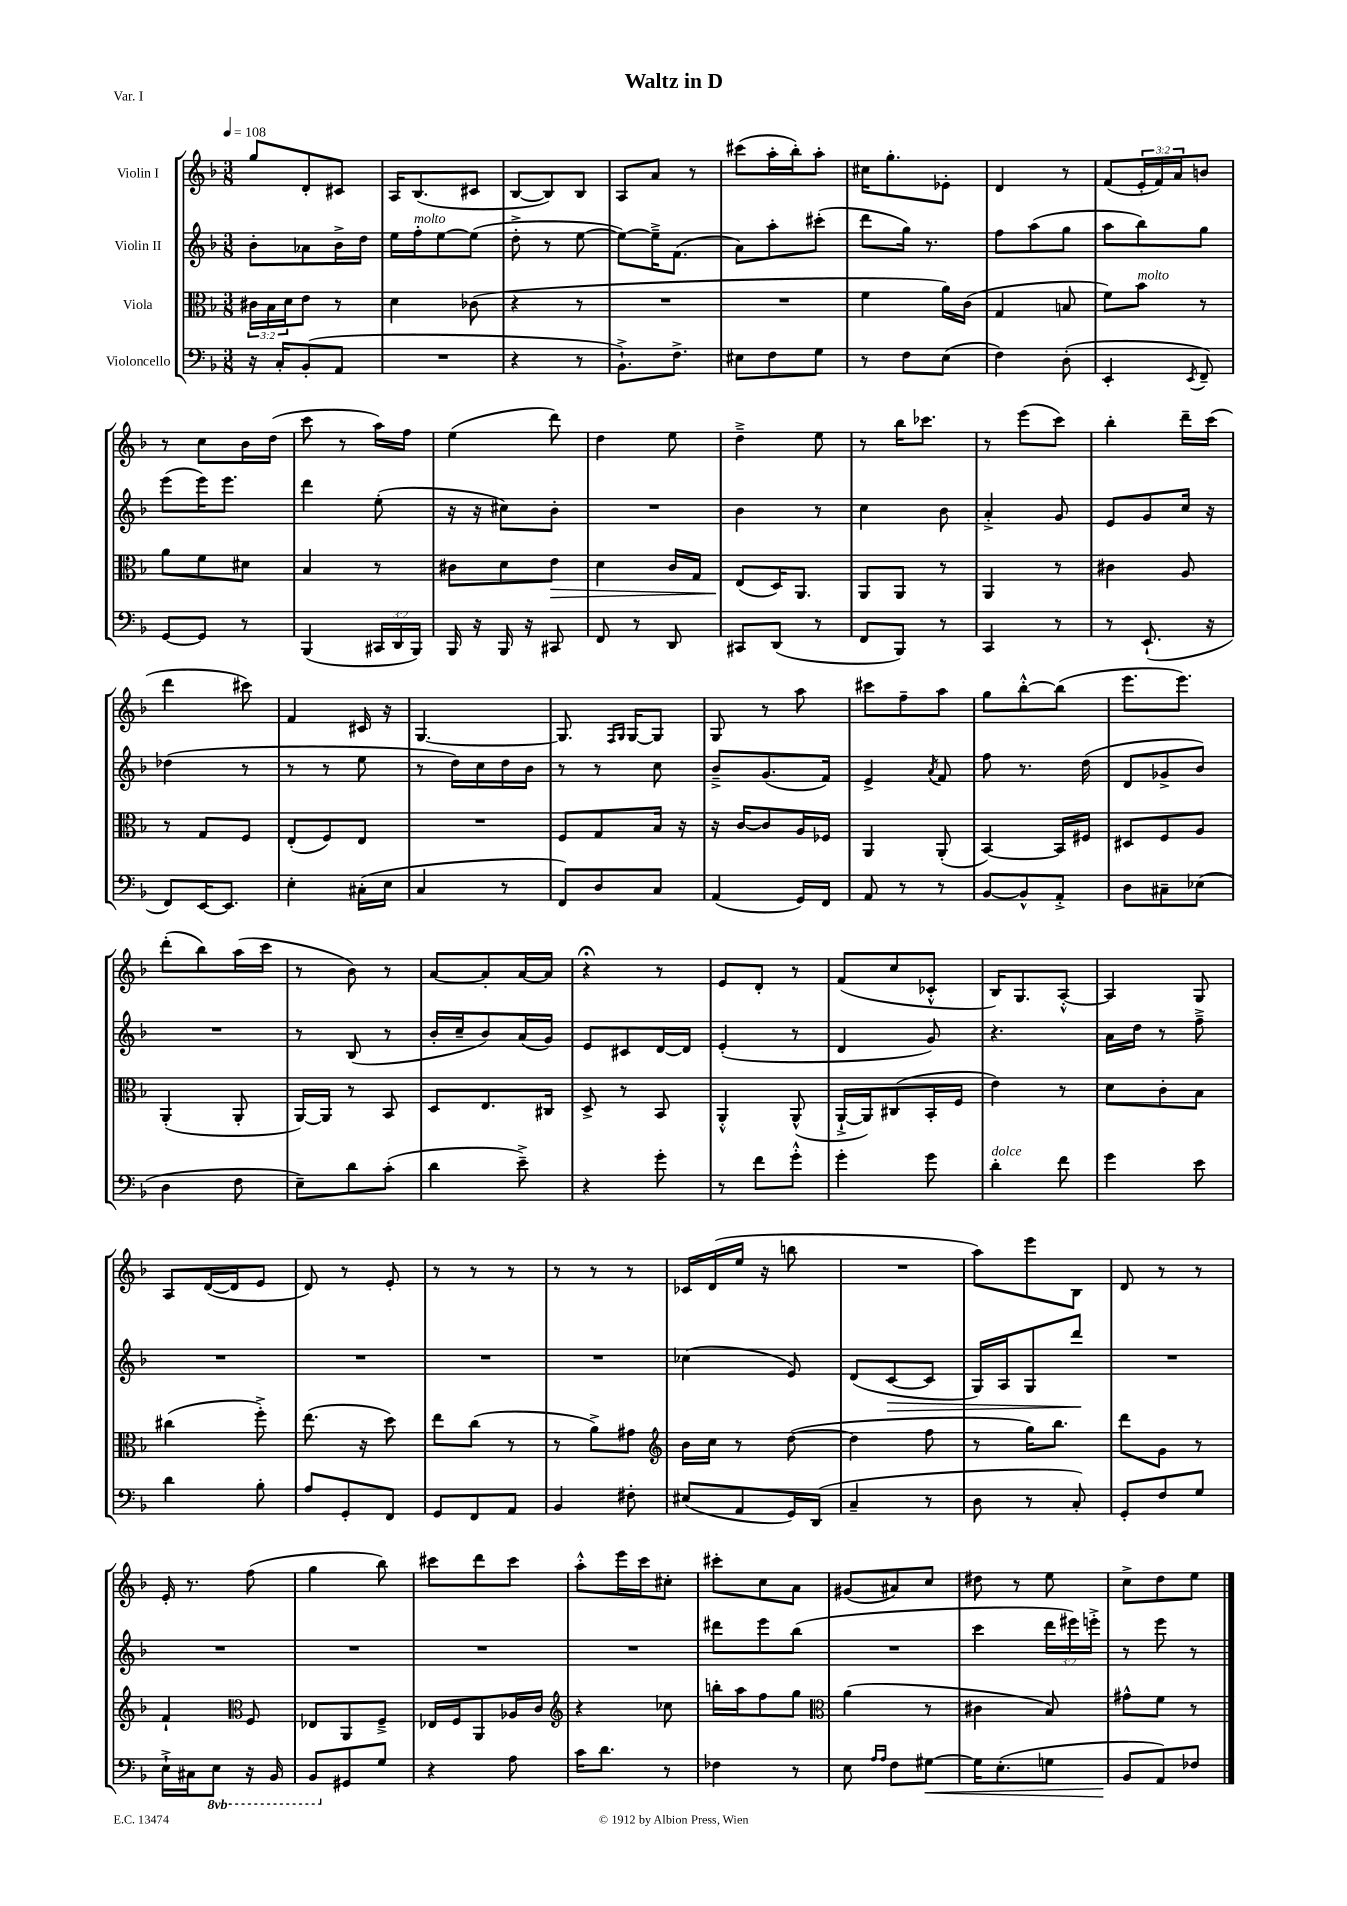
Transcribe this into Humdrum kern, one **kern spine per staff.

**kern	**dynam	**kern	**dynam	**kern	**dynam	**kern
*part4	*part4	*part3	*part3	*part2	*part2	*part1
*staff4	*staff4	*staff3	*staff3	*staff2	*staff2	*staff1
*I"Violoncello	*	*I"Viola	*	*I"Violin II	*	*I"Violin I
*clefF4	*	*clefC3	*	*clefG2	*	*clefG2
*k[b-]	*	*k[b-]	*	*k[b-]	*	*k[b-]
*M3/8	*	*M3/8	*	*M3/8	*	*M3/8
*MM108	*	*MM108	*	*MM108	*	*MM108
=1	=1	=1	=1	=1	=1	=1
16r	.	24c#X\LL	.	8b-'\L	.	8gg/L
.	.	24B-\	.	.	.	.
16C'/KL	.	.	.	.	.	.
.	.	24d\J	.	.	.	.
(8BB-'/	.	8e\J	.	8a-X\	.	8d'/
8AA/J	.	8r	.	16b-^\L	.	8c#X/J
.	.	.	.	16dd\JJ	.	.
=2	=2	=2	=2	=2	=2	=2
4.r	.	4d\	.	16ee\LL	.	16A/KL
!	!	!	!	!LO:TX:a:i:t=molto	!	!
.	.	.	.	16ff'\J	.	(8.B-/
.	.	.	.	[8ee\	.	.
.	.	(8c-X\	.	(8ee\J]	.	8c#X/J
=3	=3	=3	=3	=3	=3	=3
4r	.	4r	.	8dd'^\	.	[8B-/L
.	.	.	.	8r	.	8B-/])
8r	.	8r	.	[8ee\	.	8B-/J
=4	=4	=4	=4	=4	=4	=4
8.BB-`^\L)	.	4.r	.	8ee\L_)	.	8A/L
.	.	.	.	16ee~^\K]	.	8a/J
8.F^\J	.	.	.	(8.f\J	.	.
.	.	.	.	.	.	8r
=5	=5	=5	=5	=5	=5	=5
8E#X\L	.	4.r	.	8a\L)	.	(8ccc#X\L
8F\	.	.	.	8aa'\	.	16aa'\L
.	.	.	.	.	.	16bb-'\J)
8G\J	.	.	.	(8ccc#X'\J	.	8aa'\J
=6	=6	=6	=6	=6	=6	=6
8r	.	4f\	.	8ddd\L	.	16cc#X\KL
.	.	.	.	.	.	8.gg'\
8F\L	.	.	.	16gg\Jk)	.	.
.	.	.	.	8.r	.	.
(8E\J	.	16a\LL)	.	.	.	8e-X'\J
.	.	(16c\JJ	.	.	.	.
=7	=7	=7	=7	=7	=7	=7
4F\)	.	4G/	.	8ff\L	.	4d/
.	.	.	.	(8aa\	.	.
(8D'\	.	8Bn/	.	8gg\J	.	8r
=8	=8	=8	=8	=8	=8	=8
4EE'/	.	8f\L)	.	8aa\L	.	(8f/L
!	!	!LO:TX:a:i:t=molto	!	!	!	!
.	.	8b-\J	.	8bb-\)	.	24e'/L
.	.	.	.	.	.	24f/)
.	.	.	.	.	.	24a/J
8qEE/	.	.	.	.	.	.
8FF~/)	.	8r	.	8gg\J	.	8bn/J
!!LO:LB:g=z
=9	=9	=9	=9	=9	=9	=9
[8GG/L	.	8a\L	.	(8eee\L	.	8r
8GG/J]	.	8f\	.	16eee\K)	.	8cc\L
.	.	.	.	8.eee\J	.	.
8r	.	8d#X\J	.	.	.	16b-\L
.	.	.	.	.	.	(16dd\JJ
=10	=10	=10	=10	=10	=10	=10
(4BBB-/	.	4B-/	.	4ddd\	.	8ccc\
.	.	.	.	.	.	8r
24CC#X/LL	.	8r	.	(8ee'\	.	16aa\LL)
24DD/	.	.	.	.	.	.
.	.	.	.	.	.	16ff\JJ
24BBB-/JJ)	.	.	.	.	.	.
=11	=11	=11	=11	=11	=11	=11
16BBB-/	.	8c#X\L	.	16r	.	(4ee\
16r	.	.	.	16r	.	.
16BBB-/	.	8d\	.	8cc#X\L)	.	.
16r	.	.	.	.	.	.
!	!	!	!LO:HP:b	!	!	!
8CC#X/	.	8e\J	>	8b-'\J	.	8ddd\)
=12	=12	=12	=12	=12	=12	=12
8FF/	.	4d\	.	4.r	.	4dd\
8r	.	.	.	.	.	.
8DD/	.	16c/LL	.	.	.	8ee\
.	.	16G/JJ	.	.	.	.
=13	=13	=13	=13	=13	=13	=13
8CC#X/L	.	(8E/L	.	4b-\	.	4dd~^\
(8DD/J	.	16D/K)	]	.	.	.
.	.	8.AA/J	.	.	.	.
8r	.	.	.	8r	.	8ee\
=14	=14	=14	=14	=14	=14	=14
8FF/L	.	8AA/L	.	4cc\	.	8r
8BBB-/J)	.	8AA/J	.	.	.	16bb-\KL
.	.	.	.	.	.	8.ccc-X\J
8r	.	8r	.	8b-\	.	.
=15	=15	=15	=15	=15	=15	=15
4CC/	.	4AA/	.	4a'^/	.	8r
.	.	.	.	.	.	(8eee\L
8r	.	8r	.	8g/	.	8ccc\J)
=16	=16	=16	=16	=16	=16	=16
8r	.	4c#X\	.	8e/L	.	4bb-'\
(8.EE`/	.	.	.	8g/	.	.
.	.	8A/	.	16cc/Jk	.	16ddd~\LL
16r	.	.	.	16r	.	(16ccc\JJ
!!LO:LB:g=z
=17	=17	=17	=17	=17	=17	=17
8FF/L)	.	8r	.	(4dd-X\	.	4ddd\
[16EE/K	.	8G/L	.	.	.	.
8.EE/J]	.	.	.	.	.	.
.	.	8F/J	.	8r	.	8ccc#X\)
=18	=18	=18	=18	=18	=18	=18
4E'\	.	(8E'/L	.	8r	.	4f/
.	.	8F/)	.	8r	.	.
(16C#X'\LL	.	8E/J	.	8ee\	.	16c#X/
16E\JJ	.	.	.	.	.	16r
=19	=19	=19	=19	=19	=19	=19
4C/	.	4.r	.	8r	.	[4.G/
.	.	.	.	16dd\LL)	.	.
.	.	.	.	16cc\	.	.
8r	.	.	.	16dd\	.	.
.	.	.	.	16b-\JJ	.	.
=20	=20	=20	=20	=20	=20	=20
8FF/L)	.	8F/L	.	8r	.	8.G/]
8D/	.	8G/	.	8r	.	.
.	.	.	.	.	.	16qqF/LL
.	.	.	.	.	.	16qqG/JJ
.	.	.	.	.	.	[16G/KL
8C/J	.	16B-/Jk	.	8cc\	.	8G/J]
.	.	16r	.	.	.	.
=21	=21	=21	=21	=21	=21	=21
(4AA/	.	16r	.	8b-~^/L	.	8G/
.	.	[16c/KL	.	.	.	.
.	.	8c/]	.	(8.g/	.	8r
16GG/LL)	.	16A/L	.	.	.	8aa\
16FF/JJ	.	16F-X/JJ	.	16f/Jk)	.	.
=22	=22	=22	=22	=22	=22	=22
8AA/	.	4AA/	.	4e^/	.	8ccc#X\L
8r	.	.	.	.	.	8ff~\
.	.	.	.	8qa/	.	.
8r	.	(8AA'/	.	8f/	.	8aa\J
=23	=23	=23	=23	=23	=23	=23
[8BB-/L	.	[4BB-/)	.	8ff\	.	8gg\L
8BB-^^/]	.	.	.	8.r	.	[8bb-'^^\
8AA'^/J	.	16BB-/LL]	.	.	.	(8bb-\J]
.	.	16F#X/JJ	.	(16dd\	.	.
=24	=24	=24	=24	=24	=24	=24
8D\L	.	8D#X/L	.	8d/L	.	8.eee\L
8C#X~\	.	8F/	.	8g-X^/	.	.
.	.	.	.	.	.	8.eee\J)
(8E-X\J	.	8A/J	.	8b-/J)	.	.
!!LO:LB:g=z
=25	=25	=25	=25	=25	=25	=25
4D\	.	(4AA'/	.	4.r	.	(8ddd'\L
.	.	.	.	.	.	8bb-\)
8F\	.	8AA'/	.	.	.	(16aa\L
.	.	.	.	.	.	16ccc\JJ
=26	=26	=26	=26	=26	=26	=26
8E~\L)	.	[16AA/LL)	.	8r	.	8r
.	.	16AA/JJ]	.	.	.	.
8d\	.	8r	.	(8B-/	.	8b-\)
(8c'\J	.	8BB-/	.	8r	.	8r
=27	=27	=27	=27	=27	=27	=27
4d\	.	8D/L	.	16b-'/LL	.	[8a/L
.	.	.	.	16cc~/J	.	.
.	.	8.E/	.	8b-/)	.	8a'/]
8e~^\)	.	.	.	(16a/L	.	[16a/L
.	.	16C#X/Jk	.	16g/JJ)	.	16a/JJ]
=28	=28	=28	=28	=28	=28	=28
4r	.	8D^/	.	8e/L	.	4r;<
.	.	8r	.	8c#X/	.	.
8g'\	.	8BB-/	.	[16d/L	.	8r
.	.	.	.	16d/JJ]	.	.
=29	=29	=29	=29	=29	=29	=29
8r	.	4AA'^^/	.	(4e'/	.	8e/L
8f\L	.	.	.	.	.	8d'/J
8g'^^\J	.	(8AA^^/	.	8r	.	8r
=30	=30	=30	=30	=30	=30	=30
4g'\	.	[16AA`^/LL	.	4d/	.	(8f/L
.	.	16AA/J])	.	.	.	.
.	.	(8C#X/	.	.	.	8cc/
8g\	.	16BB-'/L	.	8g/)	.	8c-X'^^/J
.	.	16F/JJ	.	.	.	.
=31	=31	=31	=31	=31	=31	=31
!LO:TX:a:i:t=dolce	!	!	!	!	!	!
4d'\	.	4e\)	.	4.r	.	16B-/KL)
.	.	.	.	.	.	8.G/
8f\	.	8r	.	.	.	[8A'^^/J
=32	=32	=32	=32	=32	=32	=32
4g\	.	8d\L	.	16a\LL	.	4A/]
.	.	.	.	16dd\JJ	.	.
.	.	8c'\	.	8r	.	.
8e\	.	8B-\J	.	8ff~^\	.	8G/
!!LO:LB:g=z
=33	=33	=33	=33	=33	=33	=33
4d\	.	(4cc#X\	.	4.r	.	8A/L
.	.	.	.	.	.	([16d/L
.	.	.	.	.	.	16d/J]
8B-'\	.	8ff'^\)	.	.	.	8e/J
=34	=34	=34	=34	=34	=34	=34
8A/L	.	(8.ee\	.	4.r	.	8d/)
8GG'/	.	.	.	.	.	8r
.	.	16r	.	.	.	.
8FF/J	.	8dd\)	.	.	.	8e'/
=35	=35	=35	=35	=35	=35	=35
8GG/L	.	8ee\L	.	4.r	.	8r
8FF/	.	(8cc\J	.	.	.	8r
8AA/J	.	8r	.	.	.	8r
=36	=36	=36	=36	=36	=36	=36
4BB-/	.	8r	.	4.r	.	8r
.	.	8a^\L)	.	.	.	8r
8F#X'\	.	8g#X\J	.	.	.	8r
=37	=37	=37	=37	=37	=37	=37
*	*	*clefG2	*	*	*	*
(8E#X/L	.	16b-\LL	.	(4cc-X\	.	16c-X/LL
.	.	16cc\JJ	.	.	.	(16d/
8AA/	.	8r	.	.	.	16ee/JJ
.	.	.	.	.	.	16r
16GG/L)	.	([8dd\	.	8e/)	.	8bbn\
(16DD/JJ	.	.	.	.	.	.
=38	=38	=38	=38	=38	=38	=38
4C~/	.	4dd\]	.	(8d/L	.	4.r
!	!	!	!	!	!LO:HP:b	!
.	.	.	.	[8c/	>	.
8r	.	8ff\	.	8c/J]	.	.
=39	=39	=39	=39	=39	=39	=39
8D\	.	8r	.	16G/LL)	.	8aa\L)
.	.	.	.	16A/J	.	.
8r	.	16gg\KL)	.	8G/	.	8eee\
.	.	8.bb-\J	.	.	.	.
8C'/)	.	.	.	8ddd/J	.	8B-\J
.	.	.	.	.	]	.
=40	=40	=40	=40	=40	=40	=40
8GG'/L	.	8ddd\L	.	4.r	.	8d/
8F/	.	8g\J	.	.	.	8r
8G/J	.	8r	.	.	.	8r
!!LO:LB:g=z
=41	=41	=41	=41	=41	=41	=41
16E`^\LL	.	4f`/	.	4.r	.	16e'/
16C#X\J	.	.	.	.	.	8.r
*8ba	*	*	*	*	*	*
8EE\J	.	.	.	.	.	.
*	*	*clefC3	*	*	*	*
16r	.	8F/	.	.	.	(8ff\
16BBB-/	.	.	.	.	.	.
=42	=42	=42	=42	=42	=42	=42
8BBB-/L	.	8E-X/L	.	4.r	.	4gg\
*X8ba	*	*	*	*	*	*
8GG#X/	.	8AA/	.	.	.	.
8G/J	.	8F~^/J	.	.	.	8bb-\)
=43	=43	=43	=43	=43	=43	=43
4r	.	16E-X/LL	.	4.r	.	8ccc#X\L
.	.	16F/J	.	.	.	.
.	.	8AA/	.	.	.	8ddd\
8A\	.	16A-X/L	.	.	.	8ccc#\J
.	.	16c/JJ	.	.	.	.
=44	=44	=44	=44	=44	=44	=44
*	*	*clefG2	*	*	*	*
16c\KL	.	4r	.	4.r	.	8aa'^^\L
8.d\J	.	.	.	.	.	.
.	.	.	.	.	.	16eee\L
.	.	.	.	.	.	16ccc\J
8r	.	8cc-X\	.	.	.	8cc#X'\J
=45	=45	=45	=45	=45	=45	=45
4F-X\	.	16bbn'\LL	.	8ddd#X\L	.	8ccc#X'\L
.	.	16aa\J	.	.	.	.
.	.	8ff\	.	8eee\	.	8cc\
8r	.	8gg\J	.	(8bb-\J	.	8a\J
=46	=46	=46	=46	=46	=46	=46
*	*	*clefC3	*	*	*	*
8E\	.	(4a\	.	4.r	.	(8g#X/L
16qqA/LL	.	.	.	.	.	.
16qqA/JJ	.	.	.	.	.	.
8F\L	.	.	.	.	.	8a#X/)
!	!LO:HP:b	!	!	!	!	!
[8G#X\J	<	8r	.	.	.	8cc/J
=47	=47	=47	=47	=47	=47	=47
16G#\KL]	.	4c#X\	.	4ccc\	.	8dd#X\
(8.E'\	.	.	.	.	.	.
.	.	.	.	.	.	8r
8Gn\J	.	8B-/)	.	24ddd\LL	.	8ee\
.	.	.	.	24eee#X\)	.	.
.	.	.	.	24eeen'^\JJ	.	.
=48	=48	=48	=48	=48	=48	=48
8BB-/L	.	8g#X^^\L	.	8r	.	8cc^\L
8AA/)	[	8f\J	.	8eee\	.	8dd\
8F-X/J	.	8r	.	8r	.	8ee\J
==	==	==	==	==	==	==
*-	*-	*-	*-	*-	*-	*-
